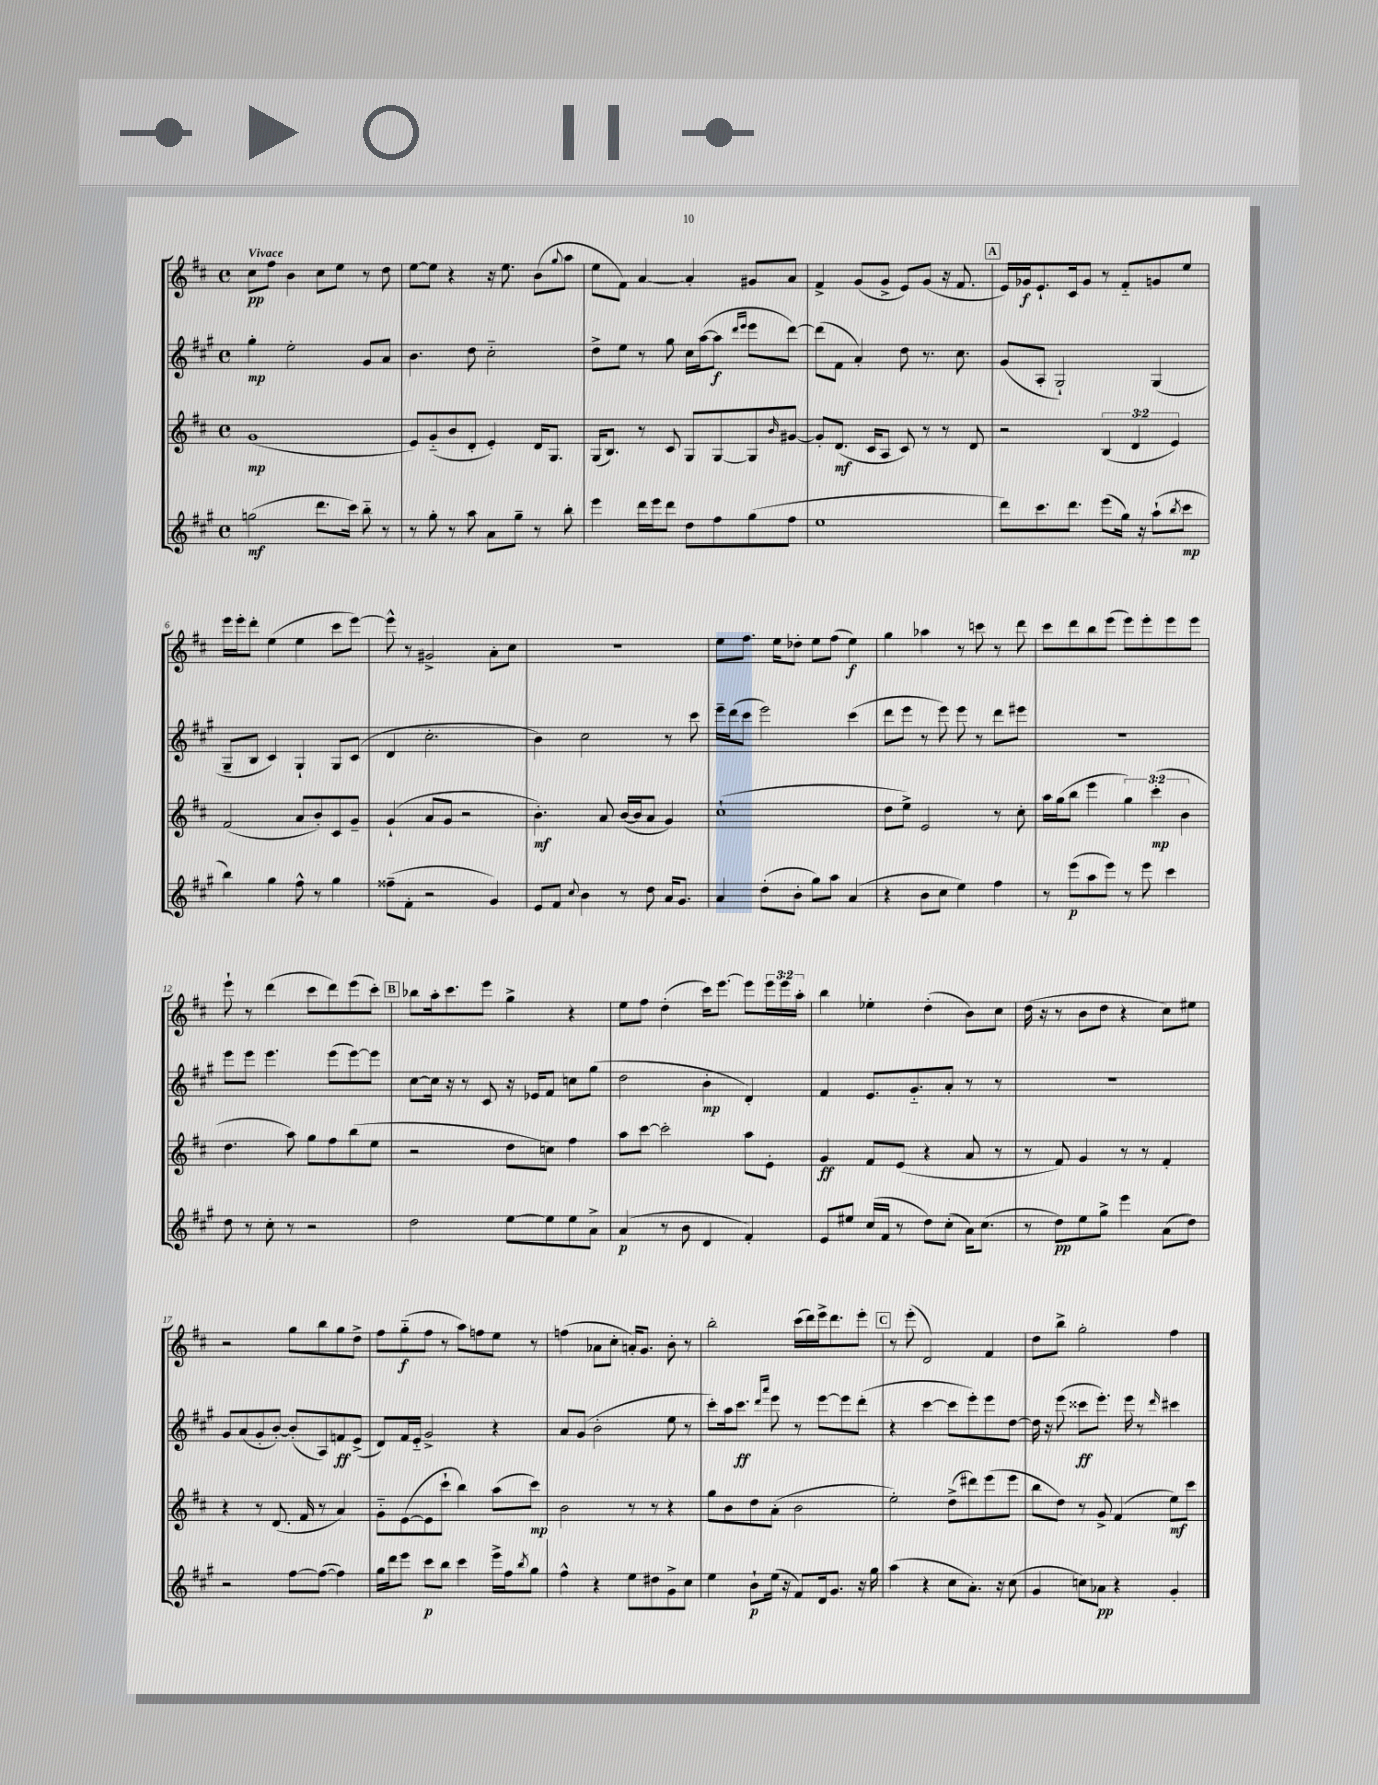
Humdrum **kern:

**kern	**dynam	**kern	**dynam	**kern	**dynam	**kern	**dynam
*part4	*part4	*part3	*part3	*part2	*part2	*part1	*part1
*staff4	*staff4	*staff3	*staff3	*staff2	*staff2	*staff1	*staff1
*clefG2	*	*clefG2	*	*clefG2	*	*clefG2	*
*k[f#c#g#]	*	*k[f#c#]	*	*k[f#c#g#]	*	*k[f#c#]	*
*M4/4	*	*M4/4	*	*M4/4	*	*M4/4	*
*met(c)	*	*met(c)	*	*met(c)	*	*met(c)	*
=1	=1	=1	=1	=1	=1	=1	=1
!	!	!	!	!	!	!LO:TX:a:B:t=Vivace	!
(2ggn\	mf	(1g	mp	4gg#'\	mp	8cc#\L	pp
.	.	.	.	.	.	8ff#\J	.
.	.	.	.	2ee'\	.	4b\	.
8.ddd\L	.	.	.	.	.	8cc#\L	.
.	.	.	.	.	.	8ee\J	.
16ccc#\Jk)	.	.	.	.	.	.	.
8bb\	.	.	.	8g#/L	.	8r	.
8r	.	.	.	8a/J	.	8dd\	.
=2	=2	=2	=2	=2	=2	=2	=2
8r	.	8e/L)	.	4.b\	.	[8ee\L	.
8gg#'\	.	(8g/	.	.	.	8ee\J]	.
8r	.	8b/	.	.	.	4r	.
8aa\	.	8d'/J	.	8dd\	.	.	.
8a\L	.	4e'/)	.	2cc#\	.	16r	.
.	.	.	.	.	.	8.ee\	.
8gg#~\J	.	.	.	.	.	.	.
8r	.	16d/KL	.	.	.	(8b\L	.
.	.	8.G/J	.	.	.	.	.
.	.	.	.	.	.	8qqgg/	.
8bb'\	.	.	.	.	.	8aa\J	.
=3	=3	=3	=3	=3	=3	=3	=3
4eee\	.	(16G/KL	.	8dd^\L	.	8ee\L	.
.	.	8.B/J)	.	.	.	.	.
.	.	.	.	8ee\J	.	8f#\J)	.
16ddd\LL	.	8r	.	8r	.	[4a/	.
16eee\J	.	.	.	.	.	.	.
8ddd\J	.	8c#/	.	8gg#\	.	.	.
8dd\L	.	8G/L	.	16cc#\LL	.	4a'/]	.
.	.	.	.	([16aa\J	.	.	.
8ff#\	.	[8G/	.	8aa\J]	f	.	.
.	.	.	.	16qqddd/LL	.	.	.
.	.	.	.	16qqeee/JJ	.	.	.
(8gg#\	.	8G/]	.	8eee\L	.	8g#X/L	.
.	.	16qqb/	.	.	.	.	.
8ff#\J	.	[8g#X/J	.	[8ddd\J)	.	8a/J	.
=4	=4	=4	=4	=4	=4	=4	=4
1ee	.	8g#'/L]	.	(8ddd\L]	.	4f#^/	.
.	.	(8.d/J	mf	8f#\J	.	.	.
.	.	.	.	4a'/)	.	(8g/L	.
.	.	16c#/KL	.	.	.	.	.
.	.	8A/J	.	.	.	8g^/J	.
.	.	8c#/)	.	8dd\	.	8e/L)	.
.	.	8r	.	8.r	.	(8g/J	.
.	.	8r	.	.	.	16r	.
.	.	.	.	8.cc#\	.	8.f#/	.
.	.	8d/	.	.	.	.	.
!!LO:REH:place=s1:t=A
=5	=5	=5	=5	=5	=5	=5	=5
8ddd\L)	.	2r	.	(8g#/L	.	16e/LL)	.
.	.	.	.	.	.	16g-X/J	f
8.ccc#\	.	.	.	8A'/J	.	8.e`/	.
.	.	.	.	2G#`/)	.	.	.
8.ddd\J	.	.	.	.	.	16c#/k	.
.	.	.	.	.	.	8g-/J	.
(8eee\L	.	(6B/	.	.	.	8r	.
16gg#\Jk)	.	.	.	.	.	8f#/L	.
.	.	6d/	.	.	.	.	.
16r	.	.	.	.	.	.	.
(8aa`\L	.	.	.	(4G#/	.	8gn/	.
.	.	6e/)	.	.	.	.	.
8qbb/	.	.	.	.	.	.	.
8ccc#\J	mp	.	.	.	.	8ee/J	.
!!LO:LB:g=z
=6	=6	=6	=6	=6	=6	=6	=6
4bb\)	.	(2f#/	.	8G#~/L	.	16eee\LL	.
.	.	.	.	.	.	16eee'\J	.
.	.	.	.	8B/J	.	8ddd'\J	.
4gg#\	.	.	.	4c#/)	.	(4ee\	.
8ff#^^\	.	8a/L	.	4G#`/	.	4ee\	.
8r	.	8b'/)	.	.	.	.	.
4gg#\	.	8c#/	.	8G#/L	.	8ccc#\L	.
.	.	8g~/J	.	(8c#/J	.	[8eee\J)	.
=7	=7	=7	=7	=7	=7	=7	=7
(8ff##X~\L	.	(4g`/	.	4d/	.	8eee^^\]	.
8f#'\J	.	.	.	.	.	8r	.
2r	.	8a/L	.	2.cc#'\	.	2g#X^/	.
.	.	8g/J	.	.	.	.	.
.	.	2r	.	.	.	.	.
4g#/)	.	.	.	.	.	8a'\L	.
.	.	.	.	.	.	8cc#\J	.
=8	=8	=8	=8	=8	=8	=8	=8
8e/L	.	4.b'\)	mf	4b\)	.	1r	.
8f#/J	.	.	.	.	.	.	.
8qqcc#/	.	.	.	.	.	.	.
4b\	.	.	.	2cc#\	.	.	.
.	.	8a/	.	.	.	.	.
8r	.	([16b/LL	.	.	.	.	.
.	.	16b/J]	.	.	.	.	.
8dd\	.	8a/J	.	.	.	.	.
16a/KL	.	4g/)	.	8r	.	.	.
8.g#/J	.	.	.	.	.	.	.
.	.	.	.	8ccc#\	.	.	.
=9	=9	=9	=9	=9	=9	=9	=9
4a/	.	(1cc#`	.	16eee~\LL	.	8ee\L	.
.	.	.	.	(16ddd\J	.	.	.
.	.	.	.	8ccc#\J	.	8.ff#\J	.
(8dd'\L	.	.	.	2eee\)	.	.	.
.	.	.	.	.	.	16ee\KL	.
8b'\J	.	.	.	.	.	8dd-X'\J	.
8gg#\L)	.	.	.	.	.	8ee\L	.
8aa\J	.	.	.	.	.	(8ff#\J	.
(4a/	.	.	.	(4ccc#\	.	4ee\)	f
=10	=10	=10	=10	=10	=10	=10	=10
4r	.	8dd\L	.	8ddd\L	.	4gg\	.
.	.	8ee^\J)	.	8eee\J	.	.	.
8b\L	.	2e/	.	8r	.	4aa-X\	.
8cc#\J	.	.	.	8eee\)	.	.	.
4ee\)	.	.	.	8eee\	.	8r	.
.	.	.	.	8r	.	8cccn\	.
4ff#\	.	8r	.	8ddd\L	.	8r	.
.	.	8cc#'\	.	8eee#X\J	.	8ddd\	.
=11	=11	=11	=11	=11	=11	=11	=11
8r	.	16aa\LL	.	1r	.	8ccc#\L	.
.	.	(16gg\J	.	.	.	.	.
(8eee\L	p	8bb\J	.	.	.	8ddd\	.
8aa\	.	4eee\	.	.	.	8bb\	.
8eee\J)	.	.	.	.	.	(8eee\J	.
8r	.	6gg\)	.	.	.	8eee\L)	.
8eee\	.	.	.	.	.	8eee'\	.
.	.	(6ccc#'\	mp	.	.	.	.
4ccc#\	.	.	.	.	.	8eee\	.
.	.	6b\	.	.	.	.	.
.	.	.	.	.	.	8eee\J	.
!!LO:LB:g=z
=12	=12	=12	=12	=12	=12	=12	=12
8dd\	.	4.dd\	.	8eee\L	.	8eee`\	.
8r	.	.	.	8eee\J	.	8r	.
8cc#'\	.	.	.	4.eee\	.	(4ddd\	.
8r	.	8aa\)	.	.	.	.	.
2r	.	8gg\L	.	.	.	8ccc#\L	.
.	.	8ff#\	.	(8eee\L	.	8ddd\)	.
.	.	(8bb\	.	[8eee\)	.	(8eee\	.
.	.	8ee\J	.	8eee\J]	.	8ccc#'\J)	.
!!LO:REH:place=s1:t=B
=13	=13	=13	=13	=13	=13	=13	=13
2dd\	.	2r	.	[8cc#\L	.	8bb-X\L	.
.	.	.	.	16cc#\Jk]	.	16aa'\k	.
.	.	.	.	16r	.	8.ccc#\	.
.	.	.	.	8r	.	.	.
.	.	.	.	8c#/	.	8eee\J	.
[8ee\L	.	8dd\L	.	16r	.	4gg^\	.
.	.	.	.	16e-X/KL	.	.	.
8ee\]	.	8ccn\J)	.	8f#/J	.	.	.
8ee\	.	4ff#\	.	8ccn\L	.	4r	.
8a^\J	.	.	.	(8gg#\J	.	.	.
=14	=14	=14	=14	=14	=14	=14	=14
(4a/	p	8aa\L	.	2dd\	.	8ee\L	.
.	.	[8ccc#\J	.	.	.	8ff#\J	.
8r	.	2ccc#'\]	.	.	.	(4dd'\	.
8b\	.	.	.	.	.	.	.
4d/	.	.	.	4b'\	mp	16ccc#\KL)	.
.	.	.	.	.	.	[8.eee\J	.
4f#'/)	.	8aa\L	.	4d'/)	.	8eee\L]	.
.	.	8e'\J	.	.	.	24eee\L	.
.	.	.	.	.	.	24eee\	.
.	.	.	.	.	.	24aa'\JJ	.
=15	=15	=15	=15	=15	=15	=15	=15
8e/L	.	4g/	ff	4f#/	.	4bb\	.
8ee#X/J	.	.	.	.	.	.	.
(16cc#/LL	.	8f#/L	.	8.e/L	.	4ee-X'\	.
16f#/JJ	.	.	.	.	.	.	.
8r	.	(8e/J	.	.	.	.	.
.	.	.	.	8.g#/	.	.	.
8dd\L)	.	4r	.	.	.	(4dd'\	.
(8cc#'\J	.	.	.	8a'/J	.	.	.
16a\KL)	.	8a/	.	8r	.	8b\L)	.
(8.cc#\J	.	.	.	.	.	.	.
.	.	8r	.	8r	.	8cc#\J	.
=16	=16	=16	=16	=16	=16	=16	=16
8r	.	8r	.	1r	.	(16dd\	.
.	.	.	.	.	.	16r	.
8dd\L)	pp	8f#/)	.	.	.	8r	.
8ee\	.	4g/	.	.	.	8b\L	.
8gg#^\J	.	.	.	.	.	8dd\J	.
4eee\	.	8r	.	.	.	4r	.
.	.	8r	.	.	.	.	.
(8a\L	.	4f#'/	.	.	.	8cc#\L)	.
8dd\J)	.	.	.	.	.	8ee#X\J	.
!!LO:LB:g=z
=17	=17	=17	=17	=17	=17	=17	=17
2r	.	4r	.	8g#/L	.	2r	.
.	.	.	.	(8a/	.	.	.
.	.	8r	.	8g#'/	.	.	.
.	.	(8.d/	.	[8b'/J)	.	.	.
[8ff#\L	.	.	.	(8b'/L]	.	8gg\L	.
.	.	16f#/	.	.	.	.	.
(8ff#\J_	.	8r	.	8A/)	.	8bb\	.
4ff#\])	.	4a/)	.	8fn/	ff	8gg\	.
.	.	.	.	(8e^/J	.	8dd^\J	.
=18	=18	=18	=18	=18	=18	=18	=18
16gg#\LL	.	8g\L	.	8d/L)	.	8ff#\L	.
16ddd\J	.	.	.	.	.	.	.
8eee\J	.	([8e\	.	16f#/L	.	(8gg\	f
.	.	.	.	16e/JJ	.	.	.
8ccc#\L	p	8e\]	.	2g#^/	.	8ff#\J	.
8bb\J	.	8ccc#`\J	.	.	.	8r	.
4ccc#\	.	4bb\)	.	.	.	8aa\L)	.
.	.	.	.	.	.	8ffn\	.
16eee^\LL	.	(8aa\L	.	4r	.	8ee\J	.
16ff#\J	.	.	.	.	.	.	.
8qbb/	.	.	.	.	.	.	.
8gg#\J	.	8ccc#\J)	mp	.	.	8r	.
=19	=19	=19	=19	=19	=19	=19	=19
4ff#^^\	.	2b\	.	8a/L	.	(4ffn\	.
.	.	.	.	(8g#/J	.	.	.
4r	.	.	.	2b'\	.	8a-X\L	.
.	.	.	.	.	.	8cc#'\J	.
8ee\L	.	8r	.	.	.	16an'/KL)	.
.	.	.	.	.	.	8.g/J	.
8dd#X\	.	8r	.	.	.	.	.
8g#^\	.	4r	.	8ee\	.	8b'\	.
8cc#\J	.	.	.	8r	.	8r	.
=20	=20	=20	=20	=20	=20	=20	=20
4ee\	.	8gg\L	.	8ccc#'\L)	.	2bb'\	.
.	.	8b\	.	16aa\k	.	.	.
.	.	.	.	8.ccc#\J	ff	.	.
8b`\L	p	8dd\	.	.	.	.	.
.	.	.	.	16qqddd/LL	.	.	.
.	.	.	.	16qqaaa/JJ	.	.	.
(16ee\Jk	.	(8a'\J	.	8eee\	.	.	.
16r	.	.	.	.	.	.	.
8f#/L)	.	2b\	.	8r	.	(16ccc#\LL	.
.	.	.	.	.	.	16ddd\)	.
16d/k	.	.	.	[8eee\L	.	16eee^\J	.
8.g#/J	.	.	.	.	.	8.ddd\	.
.	.	.	.	8eee\]	.	.	.
16r	.	.	.	(8ddd'\J	.	8eee'\J	.
16gg#\	.	.	.	.	.	.	.
!!LO:REH:place=s1:t=C
=21	=21	=21	=21	=21	=21	=21	=21
(4aa\	.	2ee'\)	.	4r	.	8r	.
.	.	.	.	.	.	(8eee'\	.
4r	.	.	.	[4ccc#\	.	2d/)	.
8cc#\L	.	(8dd^\L	.	8ccc#\L]	.	.	.
8.a'\J)	.	8ddd#X\)	.	8eee'\)	.	.	.
.	.	(8eee\	.	8eee\	.	4f#/	.
16r	.	.	.	.	.	.	.
(8cc#\	.	8eee\J	.	[8dd\J	.	.	.
=22	=22	=22	=22	=22	=22	=22	=22
4g#/	.	8bb\L	.	16dd\]	.	8dd\L	.
.	.	.	.	16r	.	.	.
.	.	8dd\J)	.	(8eee\	.	8bb^\J	.
8ccn\L)	.	8r	.	8ccc##X\L	ff	2gg'\	.
8a-X\J	pp	8g^/	.	8.eee'\J)	.	.	.
4r	.	(4f#/	.	.	.	.	.
.	.	.	.	16eee\	.	.	.
.	.	.	.	8r	.	.	.
.	.	.	.	16qqddd/	.	.	.
4g#'/	.	8ee\L)	mf	4ccc#X\	.	4ff#\	.
.	.	8ccc#\J	.	.	.	.	.
==	==	==	==	==	==	==	==
*-	*-	*-	*-	*-	*-	*-	*-
